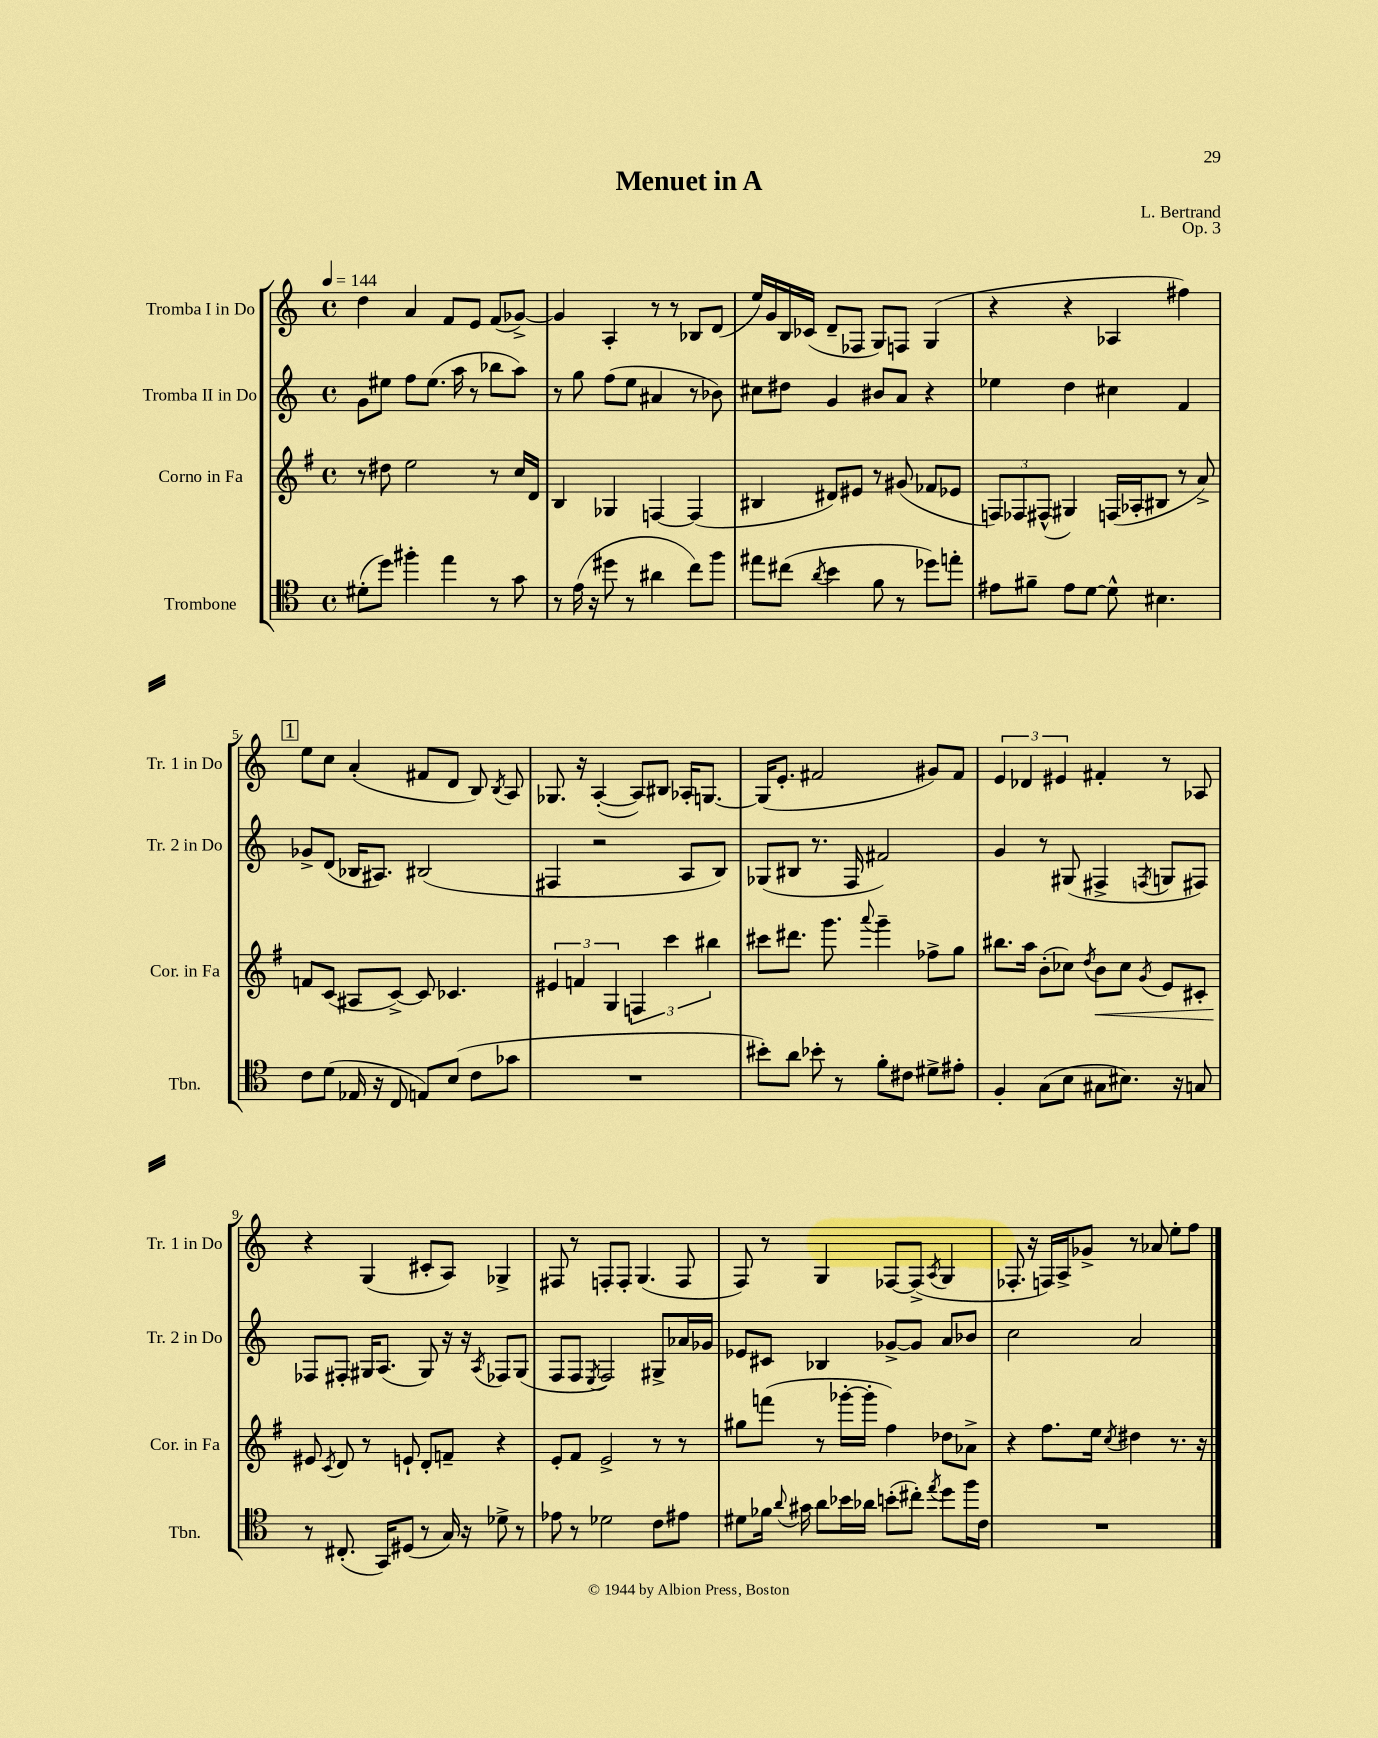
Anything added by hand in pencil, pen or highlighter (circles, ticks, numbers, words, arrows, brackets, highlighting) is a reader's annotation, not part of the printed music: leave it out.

**kern	**kern	**dynam	**kern	**kern
*part4	*part3	*part3	*part2	*part1
*staff4	*staff3	*staff3	*staff2	*staff1
*I"Trombone	*I"Corno in Fa	*	*I"Tromba II in Do	*I"Tromba I in Do
*I'Tbn.	*I'Cor. in Fa	*	*I'Tr. 2 in Do	*I'Tr. 1 in Do
*clefC4	*clefG2	*	*clefG2	*clefG2
*k[]	*k[f#]	*	*k[]	*k[]
*M4/4	*M4/4	*	*M4/4	*M4/4
*met(c)	*met(c)	*	*met(c)	*met(c)
*MM144	*MM144	*	*MM144	*MM144
=1	=1	=1	=1	=1
(8d#X'\L	8r	.	8g\L	4dd\
8dd\J)	8dd#X\	.	8ee#X\J	.
4ff#X'\	2ee\	.	8ff\L	4a/
.	.	.	(8.ee#\J	.
4ee\	.	.	.	8f/L
.	.	.	16aa\	.
.	.	.	8r	8e/J
8r	8r	.	8bb-X\L	(8f/L
8g\	16cc/LL	.	8aa\J)	[8g-X^/J)
.	16d/JJ	.	.	.
=2	=2	=2	=2	=2
8r	4B/	.	8r	4g-/]
(16e\	.	.	8gg\	.
16r	.	.	.	.
8dd#X\	4G-X/	.	(8ff\L	4A'/
8r	.	.	8ee\J	.
4a#X\	[4Fn/	.	4a#X/	8r
.	.	.	.	8r
8cc\L)	(4F/]	.	8r	8B-X/L
8ff\J	.	.	8b-X\)	(8d/J
=3	=3	=3	=3	=3
8ee#X\L	4B#X/	.	8cc#X\L	16ee/LL)
.	.	.	.	16g/
(8cc#X\J	.	.	8dd#X\J	16B/
.	.	.	.	(16c-X/JJ
8qa/	.	.	.	.
4b\	8d#X/L)	.	4g/	8d~/L
.	8e#X/J	.	.	8F-X/J
8f\	8r	.	8b#X/L	8G/L)
8r	(8g#X/	.	8a/J	8Fn/J
8dd-X\L)	8f-X/L	.	4r	(4G/
8een'\J	8e-X/J	.	.	.
=4	=4	=4	=4	=4
8e#X\L	12Fn/L)	.	4ee-X\	4r
.	12F-X/	.	.	.
8f#X~\J	.	.	.	.
.	(12F#X^^/J	.	.	.
8e#\L	4G#X/)	.	4dd\	4r
[8d\J	.	.	.	.
8d^^\]	(16Fn/LL	.	4cc#X\	4A-X/
.	16A-X'/J	.	.	.
4.B#X\	8B#X/J	.	.	.
.	8r	.	4f/	4ff#X\)
.	8a^/)	.	.	.
!!LO:LB:g=z
!!LO:REH:place=s1:t=1
=5	=5	=5	=5	=5
8c\L	8fn/L	.	8g-X^/L	8ee\L
(8d\J	(8c/J	.	(8d/J	8cc\J
16E-X/	8A#X/L	.	16B-X/KL	(4a'/
16r	.	.	8.A#X/J)	.
8C/	[8c^/J)	.	.	.
8En/L)	8c/]	.	(2B#X/	8f#X/L
(8B/J	4.c-X/	.	.	8d/J
8c\L	.	.	.	8B/)
.	.	.	.	8qB/
8g-X\J	.	.	.	8A/
=6	=6	=6	=6	=6
1r	6e#X/	.	4F#X/	8.G-X/
.	6fn/	.	.	.
.	.	.	.	16r
.	.	.	2r	([4A'/
.	6G/	.	.	.
.	6Fn/	.	.	8A/L])
.	.	.	.	8B#X/J
.	6ccc\	.	.	.
.	.	.	8A/L	16A-X'/KL
.	.	.	.	[8.Gn/J
.	6bb#X\	.	.	.
.	.	.	8B/J)	.
=7	=7	=7	=7	=7
8b#X'\L)	8ccc#X\L	.	(8G-X/L	(16G/KL]
.	.	.	.	8.e'/J
8a\J	8.ddd#X\J	.	8B#X/J	.
8b-X'\	.	.	8.r	2f#X/
.	8.ggg\	.	.	.
8r	.	.	.	.
.	.	.	16F/	.
.	8qqaaa/	.	.	.
8f'\L	4ggg~\	.	2f#X/)	.
8c#X\J	.	.	.	.
8d#X^\L	8ff-X^\L	.	.	8g#X/L)
8e#X'\J	8gg\J	.	.	8f#/J
=8	=8	=8	=8	=8
4F'/	8.bb#X\L	.	4g/	6e/
.	.	.	.	6d-X/
.	16aa\Jk	.	.	.
(8G\L	(8b'\L	.	8r	.
.	.	.	.	6e#X/
8B\J	8cc-X\J)	.	(8G#X/	.
.	8qdd/	.	.	.
!	!	!LO:HP:b	!	!
8G#X\L	8b\L	<	4F#X^/	4f#X'/
8.B#X\J)	8cc-\J	.	.	.
.	8qg/	.	8qFn/	.
.	8e/L	.	8Gn/L	8r
16r	.	.	.	.
8Gn/	8c#X'/J	.	8F#X/J)	8A-X/
!!LO:LB:g=z
=9	=9	=9	=9	=9
8r	8e#X/	.	8F-X/L	4r
.	8qc/	.	.	.
(8.C#X'/	8d/	[	8F#X'/J	.
.	8r	.	16G#X/KL	(4G/
16GG/KL)	.	.	(8.A/J	.
(8D#X/J	8en`/	.	.	.
8r	8d'/L	.	8G#/)	8c#X'/L
16G/)	8fn~/J	.	16r	8A/J)
16r	.	.	16r	.
.	.	.	8qA/	.
8d-X^\	4r	.	8F-X/L	4G-X^/
8r	.	.	(8G#/J	.
=10	=10	=10	=10	=10
8e-X\	8e'/L	.	8F/L	8F#X/
8r	8f#/J	.	8F/J	8r
.	.	.	8qE/	.
2d-X\	2e^/	.	2F/)	8Fn'/L
.	.	.	.	8F'/J
.	.	.	.	(4.G/
8c\L	8r	.	8G#X^/L	.
8e#X\J	8r	.	16a-X/L	8F/
.	.	.	16g-X/JJ	.
=11	=11	=11	=11	=11
8d#X\L	8gg#X\L	.	8e-X/L	8F/)
16f-X\Jk	(8fffn\J	.	8c#X/J	8r
8qqa/	.	.	.	.
16g#X\	.	.	.	.
8a\L	8r	.	4B-X/	4G/
16b-X\L	[16ggg-X'\LL	.	.	.
16a-X\JJ	16ggg-'\JJ]	.	.	.
(8bn'\L	4ff#\)	.	[8g-X^/L	[8F-X/L
8cc#X'\J)	.	.	8g-/J]	(8F-^/J]
8qee/	.	.	.	8qA/
8dd\L	8dd-X\L	.	8a/L	4G/
16ff\L	8a-X^\J	.	8b-X/J	.
16c\JJ	.	.	.	.
=12	=12	=12	=12	=12
1r	4r	.	2cc\	8.F-X'/
.	.	.	.	16r
.	8.ff#\L	.	.	16Fn/LL)
.	.	.	.	16A^/J
.	.	.	.	8g-X^/J
.	16ee\Jk	.	.	.
.	8qcc/	.	.	.
.	4dd#X\	.	2a/	8r
.	.	.	.	8a-X/
.	8.r	.	.	8ee'\L
.	.	.	.	8ff\J
.	16r	.	.	.
==	==	==	==	==
*-	*-	*-	*-	*-
